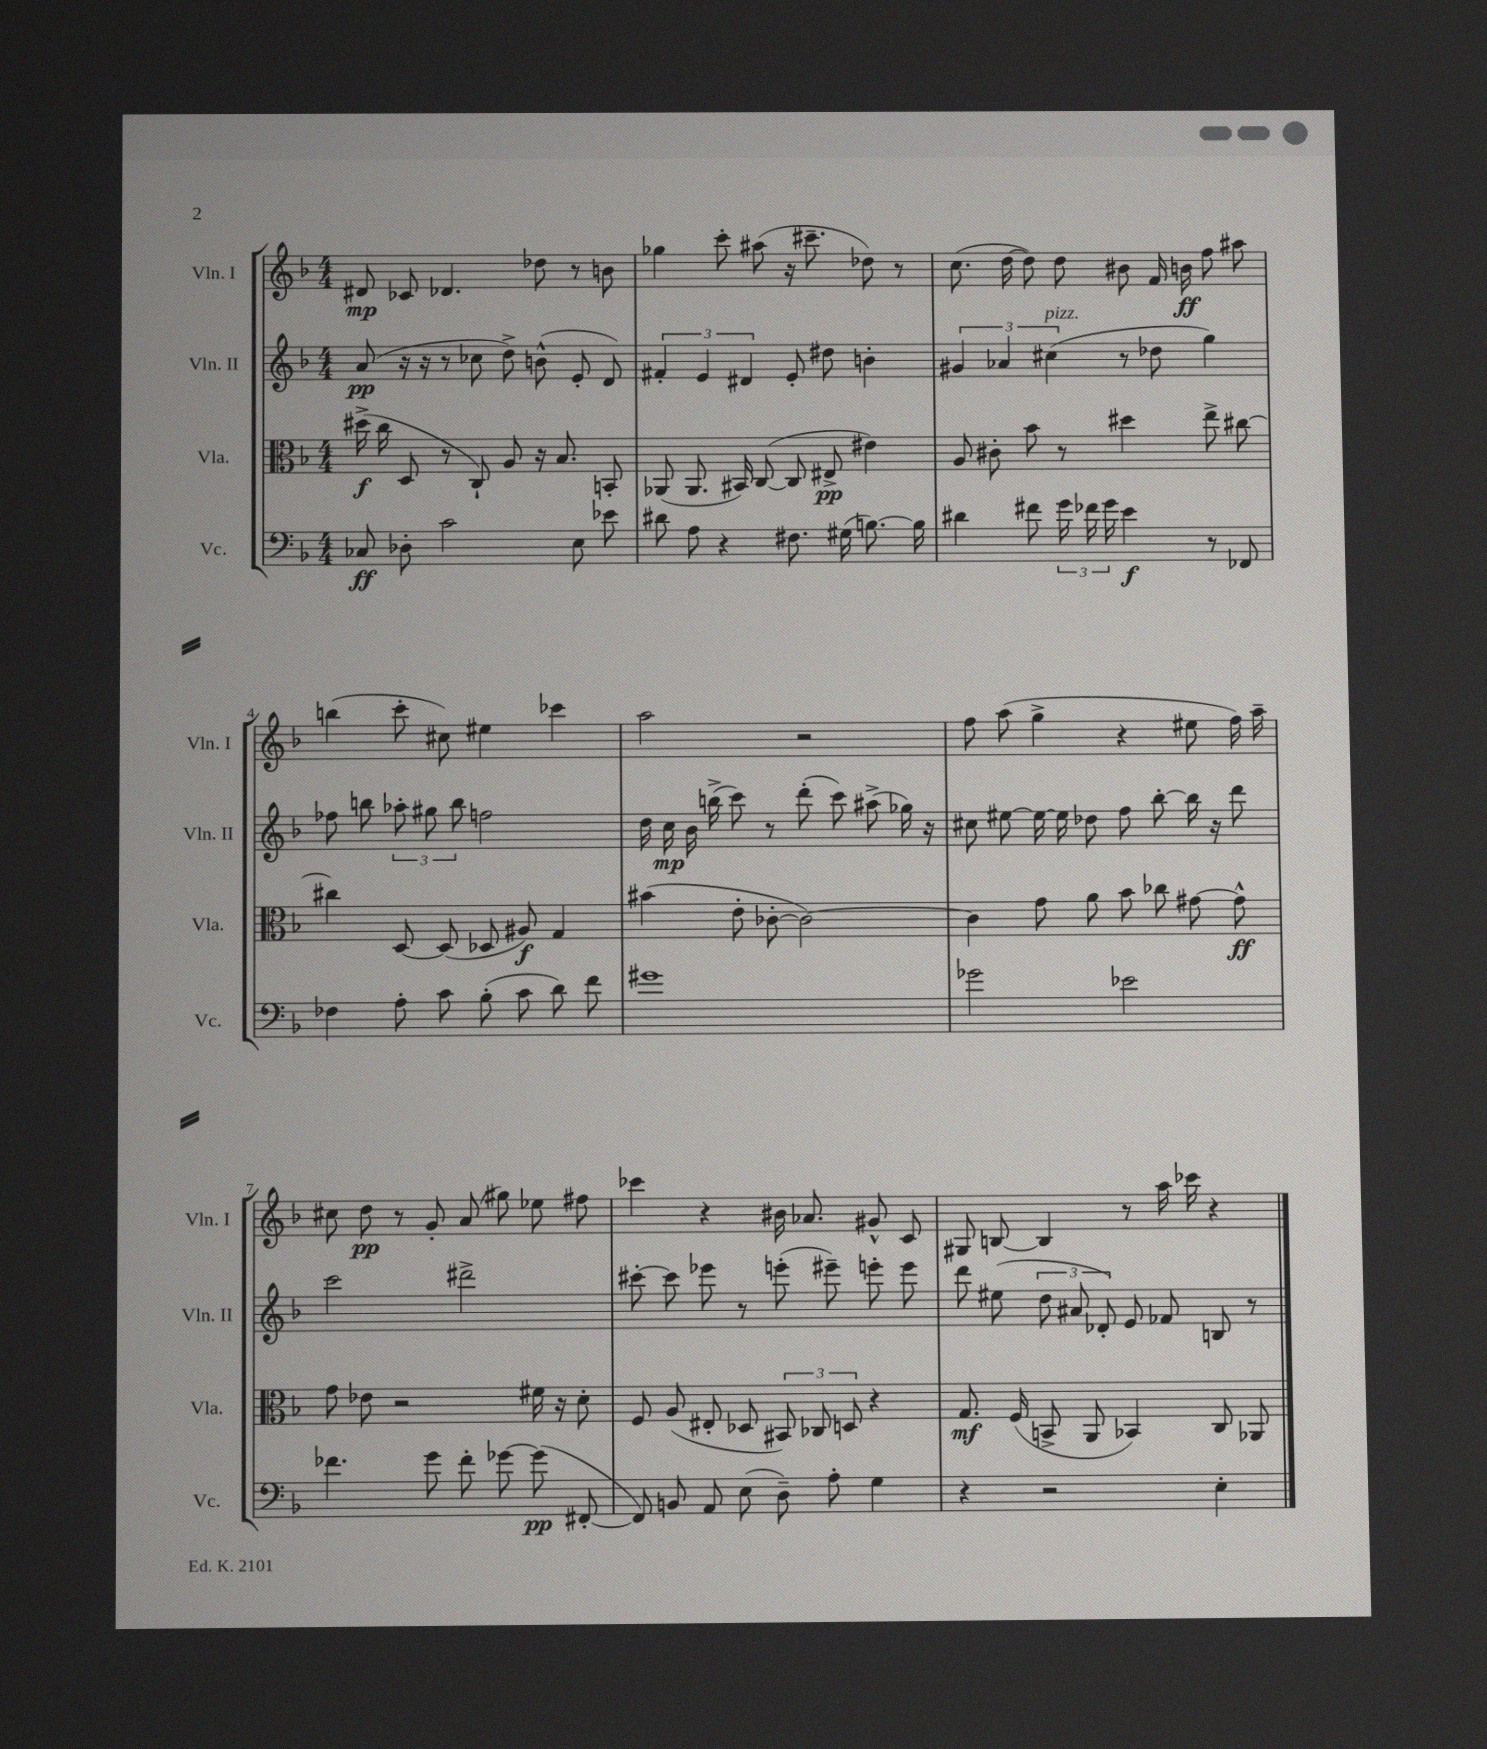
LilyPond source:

<<
\new StaffGroup <<
\new Staff = "s0" \with { instrumentName = "Vln. I" shortInstrumentName = "Vln. I" } {
    \clef treble \key f \major \numericTimeSignature \time 4/4
    \autoBeamOff dis'8\mp ces'8 des'4. des''8 r8 b'8 |
    ges''4 c'''8-. ais''8( r16 cis'''8.-- des''8) r8 |
    c''8.( d''16~ d''8) d''8 bis'8 f'16 b'16\ff f''8 ais''8 |
    b''4( c'''8-. cis''8) eis''4 ces'''4 |
    a''2 r2 |
    f''8 a''8( g''4-> r4 eis''8 f''16) a''16-- |
    cis''8 d''8\pp r8 g'8-. a'8( gis''8) ees''8 fis''8 |
    ces'''4 r4 bis'16 aes'8. gis'8-^ c'8 |
    gis8 b8~ b4 r8 a''16 ces'''16 r4 \bar "|." |
}
\new Staff = "s1" \with { instrumentName = "Vln. II" shortInstrumentName = "Vln. II" } {
    \clef treble \key f \major \numericTimeSignature \time 4/4
    \autoBeamOff a'8\pp( r16 r16 r8 ces''8 d''8->) b'8-^( e'8-. d'8) |
    \tuplet 3/2 { fis'4-. e'4 dis'4 } e'8-. dis''8 b'4-. |
    \tuplet 3/2 { gis'4 aes'4 cis''4^\markup { \italic "pizz." }( } r8 des''8 g''4) |
    fes''8 b''8 \tuplet 3/2 { aes''8-. gis''8 b''8 } f''2 |
    d''16 c''16\mp bes'16 b''16->( c'''8) r8 d'''8-.( c'''8) ais''8->( ges''16) r16 |
    cis''8 eis''8~ eis''16~ eis''16 des''8 f''8 bes''8~-. bes''16 r16 d'''8 |
    c'''2 dis'''2-> |
    cis'''8~-. cis'''8 ees'''8 r8 e'''8-.( eis'''8--) e'''8-. e'''8 |
    d'''8 eis''8( \tuplet 3/2 { d''8 ais'8 des'8-.) } e'8 fes'8 b8 r8 \bar "|." |
}
\new Staff = "s2" \with { instrumentName = "Vla." shortInstrumentName = "Vla." } {
    \clef alto \key f \major \numericTimeSignature \time 4/4
    \autoBeamOff dis''16->\f( c''16 d8 r8 c8-!) a8 r16 bes8. b,8-. |
    aes,8( aes,8. bis,16) c8~( c8 eis8->\pp eis'4) |
    a8 cis'8-. bes'8 r8 dis''4 e''8-> cis''8~ |
    cis''4 d8~ d8( des8 ais8\f) g4 |
    bis'4( e'8-. ces'8~-. ces'2~) |
    ces'4 g'8 a'8 bes'8 ces''8 gis'8~ gis'8-^\ff |
    g'8 ees'8 r2 fis'16 r16 d'8-. |
    f8 a8( eis8-. des8 \tuplet 3/2 { bis,8) ces8 d8 } r4 |
    g8.\mf f16( b,8-> a,8 bes,4) c8 aes,8 \bar "|." |
}
\new Staff = "s3" \with { instrumentName = "Vc." shortInstrumentName = "Vc." } {
    \clef bass \key f \major \numericTimeSignature \time 4/4
    \autoBeamOff ces8\ff des8-. c'2 e8 ees'8 |
    dis'8 a8 r4 fis8. gis16( b8.~) b16 |
    dis'4 fis'8 \tuplet 3/2 { g'16 fes'16 g'16 } e'4\f r8 fes,8 |
    fes4 a8-. c'8 bes8-.( c'8 d'8) f'8 |
    gis'1 |
    ges'2 ees'2 |
    fes'4. g'8 fes'8-. ges'8~ ges'8\pp( fis,8~-. |
    fis,8) b,8 a,8 e8( d8--) a8-. g4 |
    r4 r2 e4-. \bar "|." |
}
>>
>>
